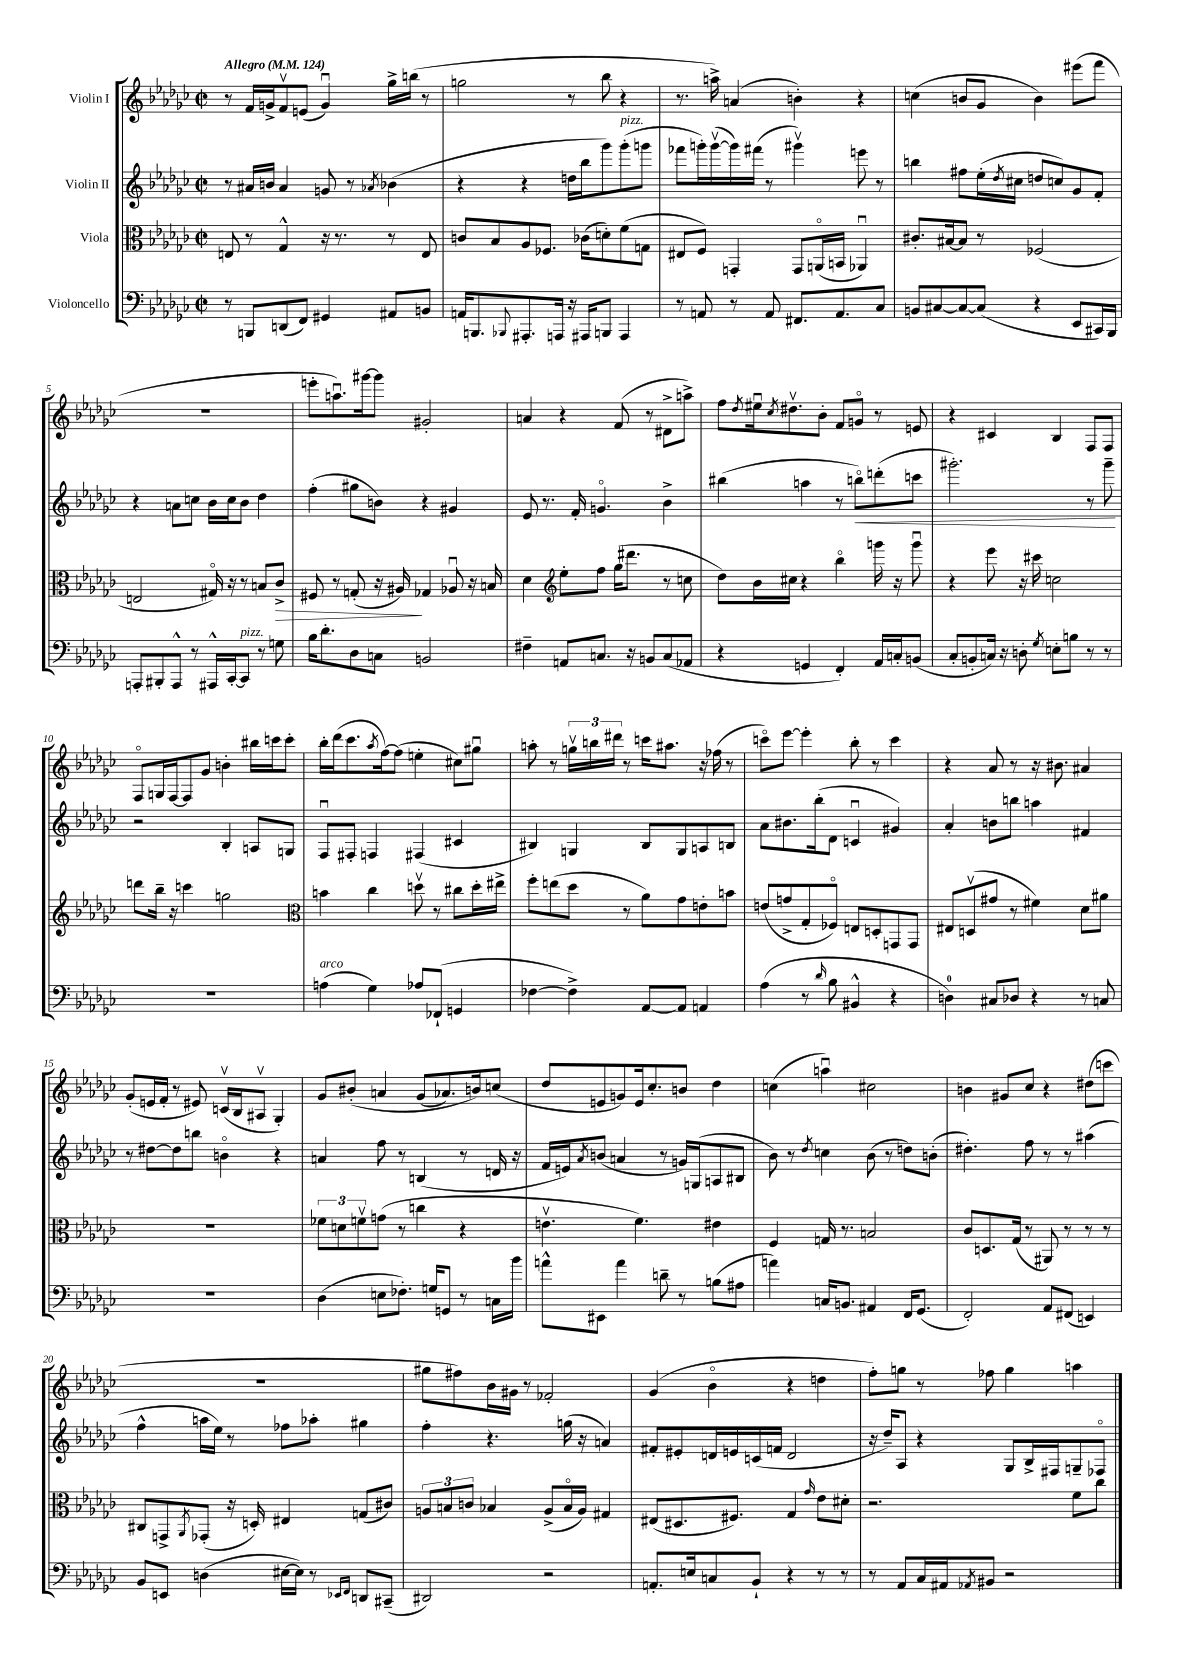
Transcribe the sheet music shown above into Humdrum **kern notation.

**kern	**kern	**kern	**kern
*staff4	*staff3	*staff2	*staff1
*clefF4	*clefC3	*clefG2	*clefG2
*k[b-e-a-d-g-c-]	*k[b-e-a-d-g-c-]	*k[b-e-a-d-g-c-]	*k[b-e-a-d-g-c-]
*M2/2	*M2/2	*M2/2	*M2/2
*met(c|)	*met(c|)	*met(c|)	*met(c|)
*MM124	*MM124	*MM124	*MM124
8r	8E/	8r	8r
8BBB/L	8r	16a#/LL	16f/LL
.	.	16b/JJ	16g^/J
(8DD/	4G-^^/	4a#/	8fv/
8FF/J)	.	.	(8e/J
4GG#/	16r	8g/	4gu/)
.	8.r	.	.
.	.	8r	.
.	.	8qa-/	.
8AA#/L	8r	(4b-\	16gg-^\LL
.	.	.	(16bb\JJ
8BB/J	8E/	.	8r
=	=	=	=
16AA/LK	8c/L	4r	2gg\
8.BBB/	.	.	.
.	8B-/	.	.
8qqBBB-/	.	.	.
8.AAA#'/	8A-/	4r	.
.	8.F-/J	.	.
16AAA/Jk	.	.	.
16r	.	16dd\LL	8r
16AAA#/LK	(16c-\LK	16bb-\J	.
8BBB/J	8d'\)	8ggg-\)	8bb-\
4AAA#/	(8f\	(8ggg-'\	4r
.	8G\J	8ggg\J	.
=	=	=	=
8r	8E#/L	8fff-\L	8.r
8AA/	8F/J)	16ggg'\L)	.
.	.	([16gggv\	16aa^\)
8r	4GG'/	16ggg\])	(4a/
.	.	(16fff#\JJ	.
8AA/	.	8r	.
8.FF#/L	8GG/L	4ggg#v\)	4b'\)
.	(16AAo/L	.	.
8.AA/	16BB/JJ	.	.
.	4AA-u/)	8eee\	4r
8C-/J	.	8r	.
=	=	=	=
8BB/L	8.c#'/L	4bb\	(4cc\
[8C#/	.	.	.
.	[16B#/k	.	.
8C#/_	8B#/]J	8ff#\L	8b/L
(8C#/]J	8r	(16ee-'\L	8g-/J
.	.	8qdd-/	.
.	.	16cc#\JJ	.
4r	(2F-/	8dd/L	4b\)
.	.	8cc/)	.
8EE-/L	.	8g-/	(8eee#\L
16CC#/L)	.	8f'/J	8fff\J
16BBB-/JJ	.	.	.
=	=	=	=
8AAA'/L	2E/	4r	1r
8BBB#'/	.	.	.
8AAA^^/J	.	8a\L	.
8r	.	8cc\J	.
16AAA#^^/LL	16G#o/)	16b-\LL	.
[16CC-'/J	16r	16cc\J	.
8CC-/]J	8r	8b-\J	.
8r	8B/L	4dd-\	.
8G\	8c-^/J	.	.
=	=	=	=
16B-\LK	8F#/	(4ff'\	8eee'\L
8.d-'\	.	.	.
.	8r	.	8.aau\)
8D-\	(8G'/	8gg#\L	.
.	.	.	[16ggg#\k
8C\J	16r	8b\J)	8ggg#\]J
.	16A#/)	.	.
2BB/	4G-/	4r	2g#'/
.	8A-u/	4g#/	.
.	16r	.	.
.	16B/	.	.
=	=	=	=
4F#~\	4d-\	8e-/	4a/
.	.	8.r	.
*	*clefG2	*	*
8AA/L	8ee-'\L	.	4r
.	.	16f'/	.
8.C/J	8ff\J	4.go/	.
.	(16gg-\LK	.	(8f/
16r	8.ddd#\J	.	.
8BB/L	.	.	8r
(8C/	8r	4b-^\	8d#^\L
8AA-/J	8cc\	.	8aa^\J)
=	=	=	=
4r	8dd-\L)	(4bb#\	8ff\L
.	.	.	8qdd-/
.	16b-\L	.	16ee#u\k
.	.	.	8qcc-/
.	16cc#\JJ	.	8.dd#v\
4GG/	4r	4aa\	.
.	.	.	8b-'\J
4FF'/)	4bb-o\	8r	8f/L
.	.	8bbo\L)	8go/J
16AA-/LL	16ggg\	(8ddd'\	8r
16C'/J	16r	.	.
(8BB/J	8gggu\	8ccc\J	8e/
=	=	=	=
8C-'/L	4r	2.ggg#'\)	4r
8BB'/	.	.	.
16C/Jk)	8eee-\	.	4c#/
16r	.	.	.
8D'\	16r	.	.
.	16ccc#\	.	.
8qG-/	.	.	.
8E'\L	2cc\	.	4B-/
8B\J	.	.	.
8r	.	8r	8F/L
8r	.	8ggg#~\	8F/J
=	=	=	=
1r	8ddd\L	2r	8Fo/L
.	16bb-~\Jk	.	16G/L
.	16r	.	[16F/J
.	4ccc\	.	8F/]
.	.	.	8g-/J
.	2gg\	4B-'/	4b'\
.	.	8A/L	16bb#\LL
.	.	.	16ccc\J
.	.	8G/J	8ccc'\J
=	=	=	=
*	*clefC3	*	*
(4A\	4b\	8Fu/L	16bb-'\LL
.	.	.	(16ddd-\J
.	.	8F#'/J	8.ccc-\
4G-\)	4cc-\	4F/	.
.	.	.	8qaa-/
.	.	.	[16ff\k)
.	.	.	(8ff\]J
8A-/L	8ddv\	(4F#/	4ee'\
(8FF-`/J	8r	.	.
4GG/	8cc#\L	4c#/	8cc#\L)
.	16dd'\L	.	8gg#u\J
.	16ee#^\JJ	.	.
=	=	=	=
[4F-\	8ff'\L	4B#/)	8aa'\
.	(8ee\	.	8r
4F-^\])	8dd-\J	4G/	24ggv\LL
.	.	.	24bb\
.	.	.	24ddd#\JJ
.	8r	.	8r
[8AA-/L	8a-\L)	8B#/L	16ccc\LK
.	.	.	8.aa#\J
8AA-/]J	8g-\	8G/	.
4AA/	8e'\	8A/	16r
.	.	.	(16ff-\
.	8b\J	8B/J	8r
=	=	=	=
(4A-\	(8e/L	8a-\L	8ccco\L)
.	8g^/	8.b#\	[8eee-\J
8r	8G-'/	.	4eee-'\]
.	.	(16bb-'\k	.
16qqd-/	.	.	.
8B-\	8F-o/J)	8d-\J	.
4BB#^^/	8E/L	4cu/	8bb-'\
.	8D'/	.	8r
4r	8GG/	4g#/)	4ccc\
.	8GG/J	.	.
=	=	=	=
4D\)	8E#/L	4a-'/	4r
.	(8Dv/	.	.
8C#/L	8g#/J	8b\L	8a-/
8D-/J	8r	8bb\J	8r
4r	4f#\)	4aa\	16r
.	.	.	8.b#\
8r	8d-\L	4f#/	4a#/
8C/	8a#\J	.	.
=	=	=	=
1r	1r	8r	(8g-'/L
.	.	[8dd#\L	16e/L
.	.	.	16f'/JJ
.	.	8dd#\]	8r
.	.	8bb\J	8e#/)
.	.	4bo\	(16cv/LL
.	.	.	16B-/J
.	.	.	8A#v/J
.	.	4r	4G-'/)
=	=	=	=
(4D-\	12f-\L	4a/	8g-/L
.	12d\	.	.
.	.	.	&(8b#'/J
.	12fv\	.	.
8E\L	(8g\J	8ff\	4a/
8.F-'\J)	8r	8r	.
.	4cc\	(4B/	(8g-/L
16G/LK	.	.	.
8GG/J	.	.	8.a-/)
8r	4r	8r	.
.	.	.	16b/k&)
16C\LL	.	16d/	(8cc/J
16b-\JJ	.	16r	.
=	=	=	=
8a^^\L	4.ev\	16f/LL	8dd-/L
.	.	16e/J)	.
.	.	8qa-/	.
8EE#\J	.	(8b/J	8e/
4a\	.	4a/	8g/)
.	4.f\)	.	16e/k
.	.	.	8.cc-'/
8d~\	.	8r	.
8r	.	16g/LL)	8b/J
.	.	(16G/J	.
(8B\L	4e#\	8A/	4dd-\
8A#\J	.	8B#/J	.
=	=	=	=
4a\)	4F/	8b-\)	(4cc\
.	.	8r	.
.	.	8qdd-/	.
16C/LK	16G/	4cc\	4aau\)
8.BB/J	8.r	.	.
4AA#/	2B/	(8b-\	2cc#\
.	.	8r	.
16FF/LK	.	8dd\L)	.
(8.GG-/J	.	.	.
.	.	(8b'\J	.
=	=	=	=
2FF'/)	8c-/L	4.dd#'\)	4b\
.	8.D/	.	.
.	.	.	8g#/L
.	(16G-/Jk	.	.
.	8r	8ff\	8cc-/J
8AA-/L	8AA#/)	8r	4r
(8FF#/J	8r	8r	.
4EE/)	8r	(4aa#\	(8dd#\L
.	8r	.	8ccc\J
=	=	=	=
8BB-/L	8C#/L	4ff^^\	1r
8EE/J	8GG^/	.	.
.	8qAA-/	.	.
(4D\	(8GG-'/J	16aa\LL	.
.	.	16ee-\JJ)	.
.	16r	8r	.
.	16D'/)	.	.
[16E#\LL	4E#/	8ff-\L	.
16E#\]JJ)	.	.	.
8r	.	8aa-'\J	.
16qqEE-/LL	.	.	.
16qqFF/JJ	.	.	.
8DD/L	(8G/L	4gg#\	.
(8CC#~/J	8c#/J)	.	.
=	=	=	=
2DD#/)	12A/L	4ff'\	8gg#\L
.	12B/	.	.
.	.	.	8ff#\)
.	12c/J	.	.
.	4B-/	4.r	16b-\L
.	.	.	16g#\JJ
.	.	.	8r
2r	(8A^/L	.	2f-'/
.	16B-o/L	(16gg\	.
.	16A/JJ)	16r	.
.	4G#/	4a/)	.
=	=	=	=
8.AA'/L	(8E#/L	8f#'/L	(4g-/
.	8.D#/	8e#'/	.
16E/k	.	.	.
8C/	.	16d/L	4b-o\
.	8.F#/J)	16e/	.
8BB-`/J	.	(16c/	.
.	.	16f/JJ	.
4r	4G-/	2d/	4r
.	16qqg-/	.	.
8r	8e-\L	.	4dd\
8r	8d#'\J	.	.
=	=	=	=
8r	2.r	16r	8ff'\L)
.	.	16dd-~/LK)	.
8AA-/L	.	8A-/J	8gg\J
16C-/L	.	4r	8r
16AA#/J	.	.	.
8qAA-/	.	.	.
8BB#/J	.	.	8ff-\
2r	.	8G-/L	4gg\
.	.	16B-^/L	.
.	.	16F#/J	.
.	8f\L	8G~/	4aa\
.	8cc-\J	8F-o/J	.
==	==	==	==
*-	*-	*-	*-
